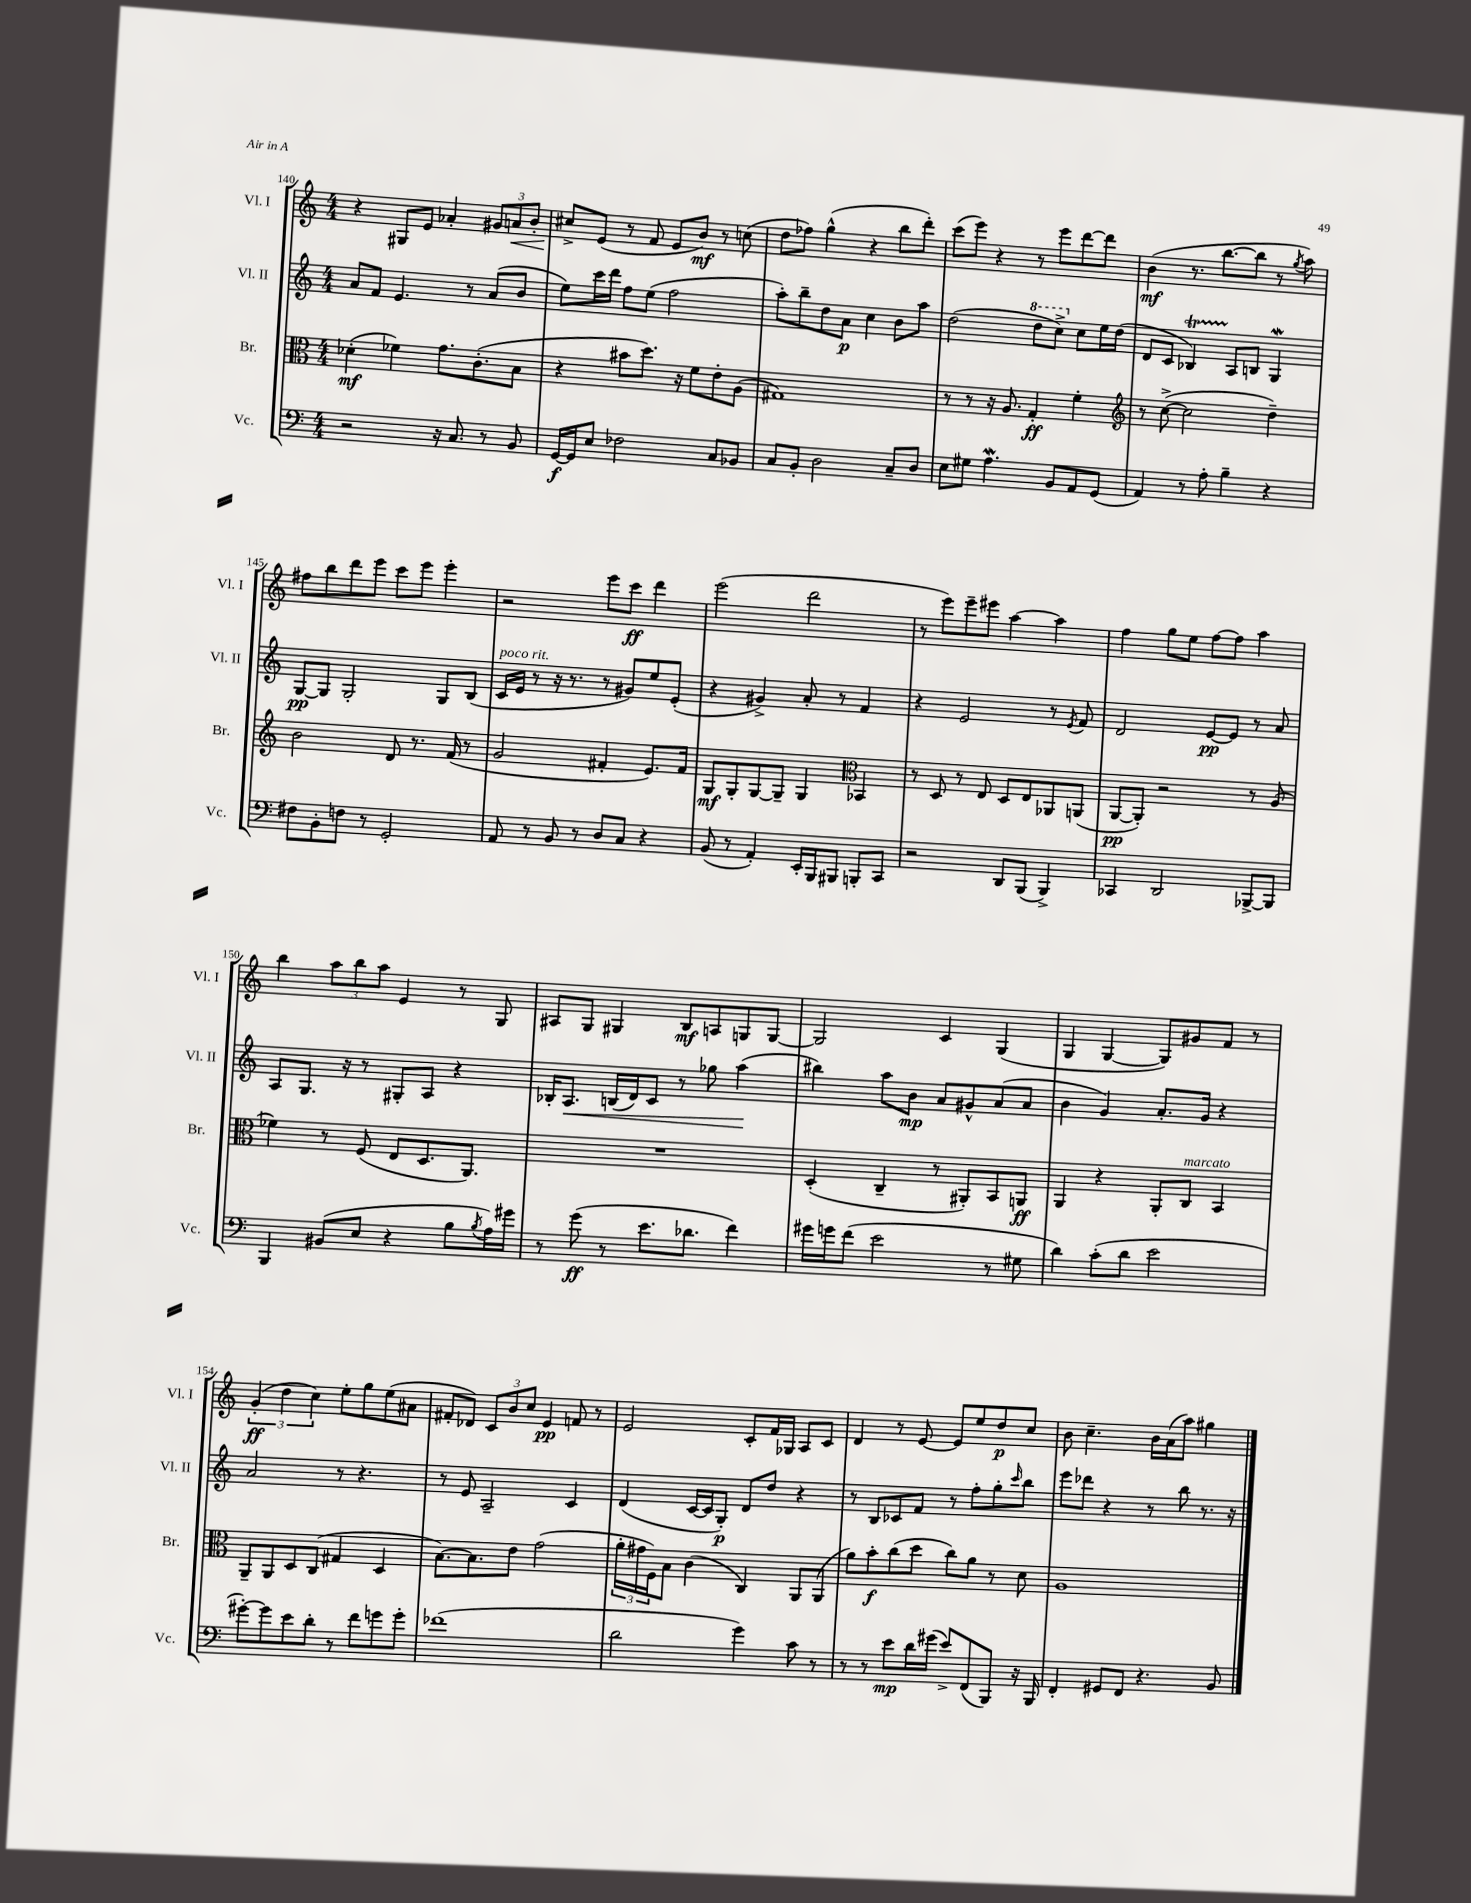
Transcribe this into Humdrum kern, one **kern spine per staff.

**kern	**kern	**kern	**kern
*staff4	*staff3	*staff2	*staff1
*clefF4	*clefC3	*clefG2	*clefG2
*k[]	*k[]	*k[]	*k[]
*M4/4	*M4/4	*M4/4	*M4/4
2r	(4d-'	8a	4r
.	.	8f	.
.	4f-)	4.e	8G#
.	.	.	8e
16r	8.g	.	4a-'
8.C	.	.	.
.	.	8r	.
.	(8.c'	.	.
8r	.	(8a	12g#
.	.	.	12a
8BB	8B	8b	.
.	.	.	12b'
=	=	=	=
[16GG	4r	8ee)	8cc#^
16GG]	.	.	.
8E	.	16ccc	(8e
.	.	16ddd	.
2F-	8b#	8ff	8r
.	8.dd)	(8ee	8f
.	.	2ff	8e
.	16r	.	.
.	8f	.	8b)
8C	8e'	.	8r
8BB-	(8A	.	(8cc
=	=	=	=
8C	1G#)	8aa')	8dd
8BB'	.	8bb~	8ff-)
2D	.	8dd	(4gg^^
.	.	8a	.
.	.	4cc	4r
8C~	.	8b	8bb
8D	.	8aa	8ddd')
=	=	=	=
8E	8r	(2dd	(8ccc
8G#	8r	.	8eee)
4.A	16r	.	4r
.	8.A	.	.
.	4G'	8ddd	8r
8BB	.	8ccc^)	8eee
8AA	4f'	8cc	[8ddd
(8GG	.	16ee	8ddd]
.	.	(16dd	.
=	=	=	=
*	*clefG2	*	*
4AA)	8r	8d	(4b
.	([8cc^	8c	.
8r	2cc]	4B-)	8.r
8A'	.	.	.
.	.	.	[8.bb
4B~	.	8A	.
.	.	8B	8bb]
4r	4dd~)	4G	8r
.	.	.	8qgg
.	.	.	8aa)
=	=	=	=
8F#	2b	[8G	8ff#
8BB'	.	8G]	8bb
8F	.	2G'	8ddd
8r	.	.	8eee
2GG'	8d	.	8ccc
.	8.r	.	8eee
.	.	8G	4eee'
.	(16f	.	.
.	8r	(8B	.
=	=	=	=
8AA	2g	16c	2r
.	.	16e	.
8r	.	8r	.
8BB	.	16r	.
.	.	8.r	.
8r	.	.	.
8D	4f#'	8r	8eee
8C	.	8g#)	8ccc
4r	8.e)	8ee	4ddd
.	.	(8e'	.
.	16f#	.	.
=	=	=	=
(8BB	8G	4r	(2eee
8r	8G'	.	.
4AA')	[8G	4g#^)	.
.	8G~]	.	.
16EE'	4G	8a'	2ddd
16BBB	.	.	.
8BBB#	.	8r	.
*	*clefC3	*	*
8BBB'	4BB-	4f	.
8CC	.	.	.
=	=	=	=
2r	8r	4r	8r
.	8D	.	8eee)
.	8r	2e	8eee~
.	8E	.	8eee#
8DD	8D	.	[4aa
(8BBB	8E	.	.
4BBB^)	8AA-	8r	4aa]
.	.	8qe	.
.	(8AA	8f	.
=	=	=	=
4CC-	[8AA	2d	4ff
.	8AA'])	.	.
2DD	2r	.	8gg
.	.	.	8ee
.	.	[8e	[8ff
.	.	8e]	8ff]
[8BBB-^	8r	8r	4aa
8BBB-]	(8A	8a	.
=	=	=	=
4BBB	4f-)	8A	4bb
.	.	8.G	.
(8BB#	8r	.	12aa
.	.	16r	.
.	.	.	12bb
8E	(8F	8r	.
.	.	.	12aa
4r	8E	8G#'	4e
.	8.D	8A	.
8B	.	4r	8r
.	8.AA)	.	.
8qB	.	.	.
16A)	.	.	8G
16g#	.	.	.
=	=	=	=
8r	1r	16B-'	8A#
.	.	8.A	.
(8g	.	.	8G
8r	.	(16B	4G#
.	.	16d)	.
8.e	.	8c	.
.	.	8r	8B
8.d-	.	.	.
.	.	8gg-	8A
4f)	.	(4aa	8G
.	.	.	[8G
=	=	=	=
16g#	(4D'	4bb#)	2G]
16g	.	.	.
(8f	.	.	.
2e	4C~	8aa	.
.	.	8b	.
.	8r	8a	4c
.	8AA#')	8g#^^	.
8r	8BB	(8a	(4G
8G#	8AA	8a	.
=	=	=	=
4d)	4AA	4b	4G
(8c'	4r	4g)	[4G
8d	.	.	.
2e	8AA'	8.a'	8G])
.	8C	.	8g#
.	.	16g	.
.	4BB	4r	8f
.	.	.	8r
=	=	=	=
[8g#')	8AA~	2a	(6g'
8g#]	8AA	.	.
.	.	.	6dd
8e	8D	.	.
.	.	.	6cc)
8d'	(8C	.	.
8r	4G#	8r	8ee'
8f	.	4.r	8gg
8g	4D	.	(8ee
8g'	.	.	8a#
=	=	=	=
(1f-	[8.B)	8r	8f#'
.	.	8e	8d-)
.	8.B]	.	.
.	.	2A~	12c
.	.	.	12b
.	8e	.	.
.	.	.	12cc
.	(2g	.	4e
.	.	4c	8f
.	.	.	8r
=	=	=	=
2d	24a'	(4d	2e
.	24g#	.	.
.	24F)	.	.
.	8B	.	.
.	(4c	[16c	.
.	.	16c]	.
.	.	8G')	.
4g)	4C)	8d	8c'
.	.	8dd	16f
.	.	.	16G-
8c	8AA	4r	8A
8r	(8AA	.	8c
=	=	=	=
8r	8a)	8r	4d
8r	8b'	8B	.
8e	(8cc	8c-	8r
16d	8dd	8f	[8e
(16g#	.	.	.
8e^)	8cc)	8r	8e]
(8FF	8a	8ff'	8ee
8BBB)	8r	8gg'	8dd
.	.	16qqccc	.
16r	8d	8bb	8cc
16BBB	.	.	.
=	=	=	=
4FF'	1A	8eee	8b
.	.	8ddd-	4.cc~
8GG#	.	4r	.
8FF	.	.	.
4.r	.	8r	16b
.	.	.	(16a
.	.	8bb	8aa)
.	.	8.r	4gg#
8BB	.	.	.
.	.	16r	.
==	==	==	==
*-	*-	*-	*-
